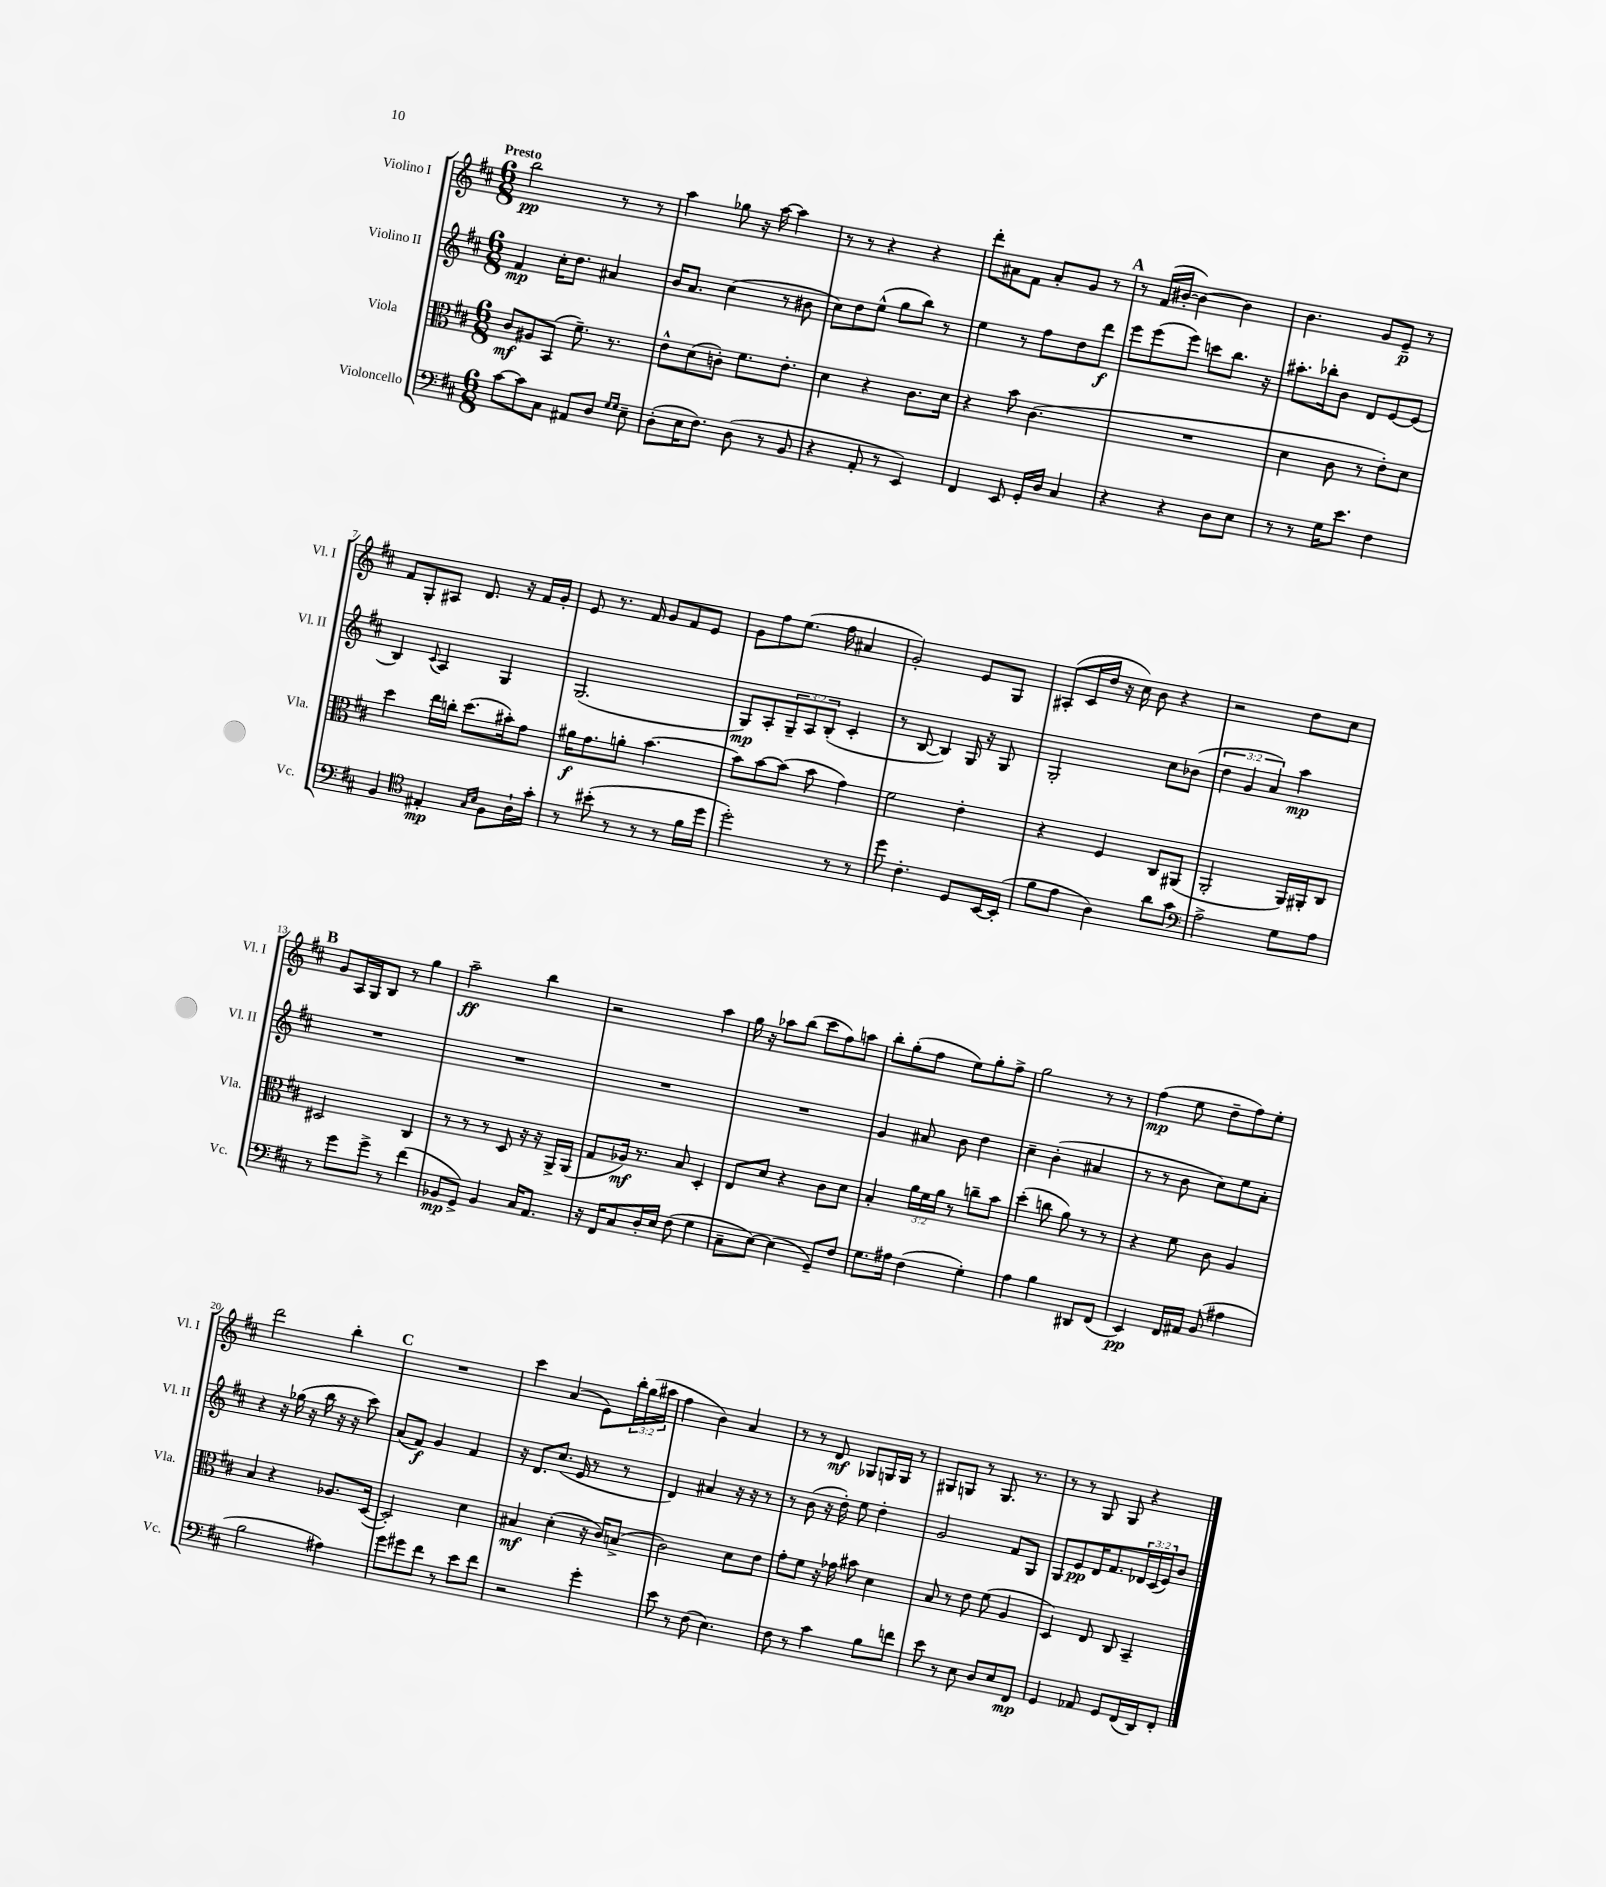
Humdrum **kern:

**kern	**kern	**kern	**kern
*staff4	*staff3	*staff2	*staff1
*clefF4	*clefC3	*clefG2	*clefG2
*k[f#c#]	*k[f#c#]	*k[f#c#]	*k[f#c#]
*M6/8	*M6/8	*M6/8	*M6/8
[8c#	8c#	4f#	2bb
8c#]	8A#	.	.
8C#	(8BB	16cc#'	.
.	.	8.dd	.
8AA#	8.f#~)	.	.
8D	.	4a#	8r
.	8.r	.	.
16qqG	.	.	.
16qqG	.	.	.
8E~	.	.	8r
=	=	=	=
(8D'	8e^^	16b	4aa
.	.	8.a	.
16E	(8d	.	.
8.F#)	.	.	.
.	8c')	(4cc#	8gg-
(8D	8.f#	.	16r
.	.	.	[16aa
8r	.	8r	4aa]
.	8.e'	.	.
8BB	.	8b#	.
=	=	=	=
4r	4d	8cc#)	8r
.	.	8dd	8r
8AA'	4r	(8ee^^	4r
8r	.	8gg	.
4EE)	8.c#	8bb)	4r
.	.	8r	.
.	16d	.	.
=	=	=	=
4FF#	4r	4ee	8ddd'
.	.	.	8a#
8EE	8b	8r	8f#
16GG'	(4.c#	8ff#	8a#'
16D	.	.	.
4C#	.	8dd	8g
.	.	8ddd	8r
=	=	=	=
4r	2.r	8eee	8r
.	.	(8eee	(16f#
.	.	.	[16b#'
4r	.	8eee)	4b#_)
.	.	8ccc	.
8D	.	8.bb	4b#]
8E	.	.	.
.	.	16r	.
=	=	=	=
8r	4d	8.aa#'	4.b
8r	.	.	.
.	.	16bb-'	.
16G	8c#	8b	.
8.e	.	.	.
.	8r	8d	8g
4F#	8e')	[8e	8e~
.	8d	(8e]	8r
=	=	=	=
4BB	4dd	4B)	8f#
.	.	.	8G'
*clefC4	*	*	*
.	.	8qqc#	.
4E#'	16ee	4A	8A#
.	16cc'	.	.
.	(8.dd	.	8.d
16qqG	.	.	.
16qqB	.	.	.
8F#	.	4G	.
.	16b#')	.	16r
16A`	8g	.	16f#
16g'	.	.	16g'
=	=	=	=
8r	16a#	(2.G	8e
.	8.g	.	.
(8b#'	.	.	8.r
8r	8a'	.	.
.	.	.	16f#
8r	[4.b	.	8g
8r	.	.	8f#
16f#	.	.	8e
16dd	.	.	.
=	=	=	=
2dd')	8b]	8G)	8g
.	[8b	8A'	8ff#
.	(8b]	12G~	(8.ee
.	.	12A	.
.	8b	.	.
.	.	(12B'	.
.	.	.	16ff#
8r	4g)	4c#'	4a#
8r	.	.	.
=	=	=	=
8dd	2f#	8r	2g')
4.c#'	.	[8B	.
.	.	4B])	.
8D	4e'	16G	8e
.	.	16r	.
[16BB	.	8G	8G
(16BB']	.	.	.
=	=	=	=
8f#	4r	2G'	(8A#'
8e	.	.	16c#
.	.	.	16dd
4A)	4F#	.	16r
.	.	.	16cc#)
.	.	.	8b
8a	8C#	8cc#	4r
8g	(8AA#	(8b-	.
=	=	=	=
*clefF4	*	*	*
2A^	2AA'	6dd	2r
.	.	6g	.
.	.	6a)	.
8G	16AA)	4aa	8dd
.	16AA#'	.	.
8A	8C#	.	8cc#
=	=	=	=
8r	2D#	2.r	8g
8g	.	.	16A
.	.	.	16G
8g^	.	.	8B
8r	.	.	8r
(4f#	4C#	.	4gg
=	=	=	=
8BB-	8r	2.r	2aa~
8GG^)	8r	.	.
4BB-	8r	.	.
.	8D	.	.
16C#	16r	.	4bb
8.AA	16r	.	.
.	16AA^	.	.
.	(16AA	.	.
=	=	=	=
16r	8G	2.r	2r
16FF#	.	.	.
8C#	16A-)	.	.
.	8.r	.	.
16D'	.	.	.
16E	.	.	.
(8F#	8B	.	.
4G	4D'	.	4aa
=	=	=	=
8C#~	8E	2.r	16gg
.	.	.	16r
[8E)	8d	.	8aa-
(4E]	4r	.	(8bb
.	.	.	8ccc#
8GG~)	8c#	.	8ff#)
8F#	8d	.	8aa
=	=	=	=
8.G	4B'	4g	8bb'
.	.	.	(8gg'
16A#	.	.	.
(4F#	24a	8a#	8ff#
.	24f#	.	.
.	24a	.	.
.	8r	8b	8ee)
4G')	8cc~	4dd	8gg'
.	8b	.	8ff#^
=	=	=	=
4A	(4dd'	4cc#~	2gg
4B	8cc	(4b'	.
.	8a)	.	.
8DD#	8r	4a#	8r
(8FF#	8r	.	8r
=	=	=	=
4EE)	4r	8r	(4ff#
.	.	8r	.
16FF#	8f#	8b	8ee
16AA#	.	.	.
(8BB	8c#	8cc#)	8dd~
4A#	4A	8ee	8ff#)
.	.	8a'	8ee'
=	=	=	=
2B	4B	4r	2ddd
.	4r	16r	.
.	.	(16gg-	.
.	.	16r	.
.	.	16bb	.
4A#)	8.A-	16r	4bb'
.	.	16r	.
.	.	8ccc#)	.
.	([16D	.	.
=	=	=	=
8g	2D'])	(8a	2.r
8g#	.	8f#)	.
8f#	.	4g	.
8r	.	.	.
8e	4d	4f#	.
8f#	.	.	.
=	=	=	=
2r	4B#	16r	4ccc#
.	.	8.d	.
.	(4d'	(8.cc#	(4a
.	.	16e	.
4g'	16r	8r	8e)
.	16c#)	.	.
.	(8B^	8r	24bb'
.	.	.	(24gg
.	.	.	24aa#
=	=	=	=
8e	2c#)	4d)	4ff#
8r	.	.	.
(8F#	.	4a#	4b)
4.E)	.	.	.
.	8d	16r	4a
.	.	16r	.
.	8e	8r	.
=	=	=	=
8F#	8g'	8r	8r
8r	8f#	(8b	8r
4c#	16r	16r	8d
.	16g-	16dd')	.
.	8b#	8ee	8G-
8B	4d	4dd'	16G
.	.	.	16G
8f	.	.	8r
=	=	=	=
8e	8B	2g	8G#
8r	8r	.	8G
8E	8e	.	8r
8D	(8f#	.	8.G
8E	4A	8f#	.
.	.	.	8.r
8FF#	.	8G	.
=	=	=	=
4GG	4D)	8G	8r
.	.	8e	8r
8AA-	8E	16d	8G
.	.	8.f#	.
8GG	8C#	.	8G
(16FF#	4BB~	24d-	4r
.	.	(24c#	.
16DD)	.	.	.
.	.	24e)	.
8FF#'	.	8b	.
==	==	==	==
*-	*-	*-	*-
